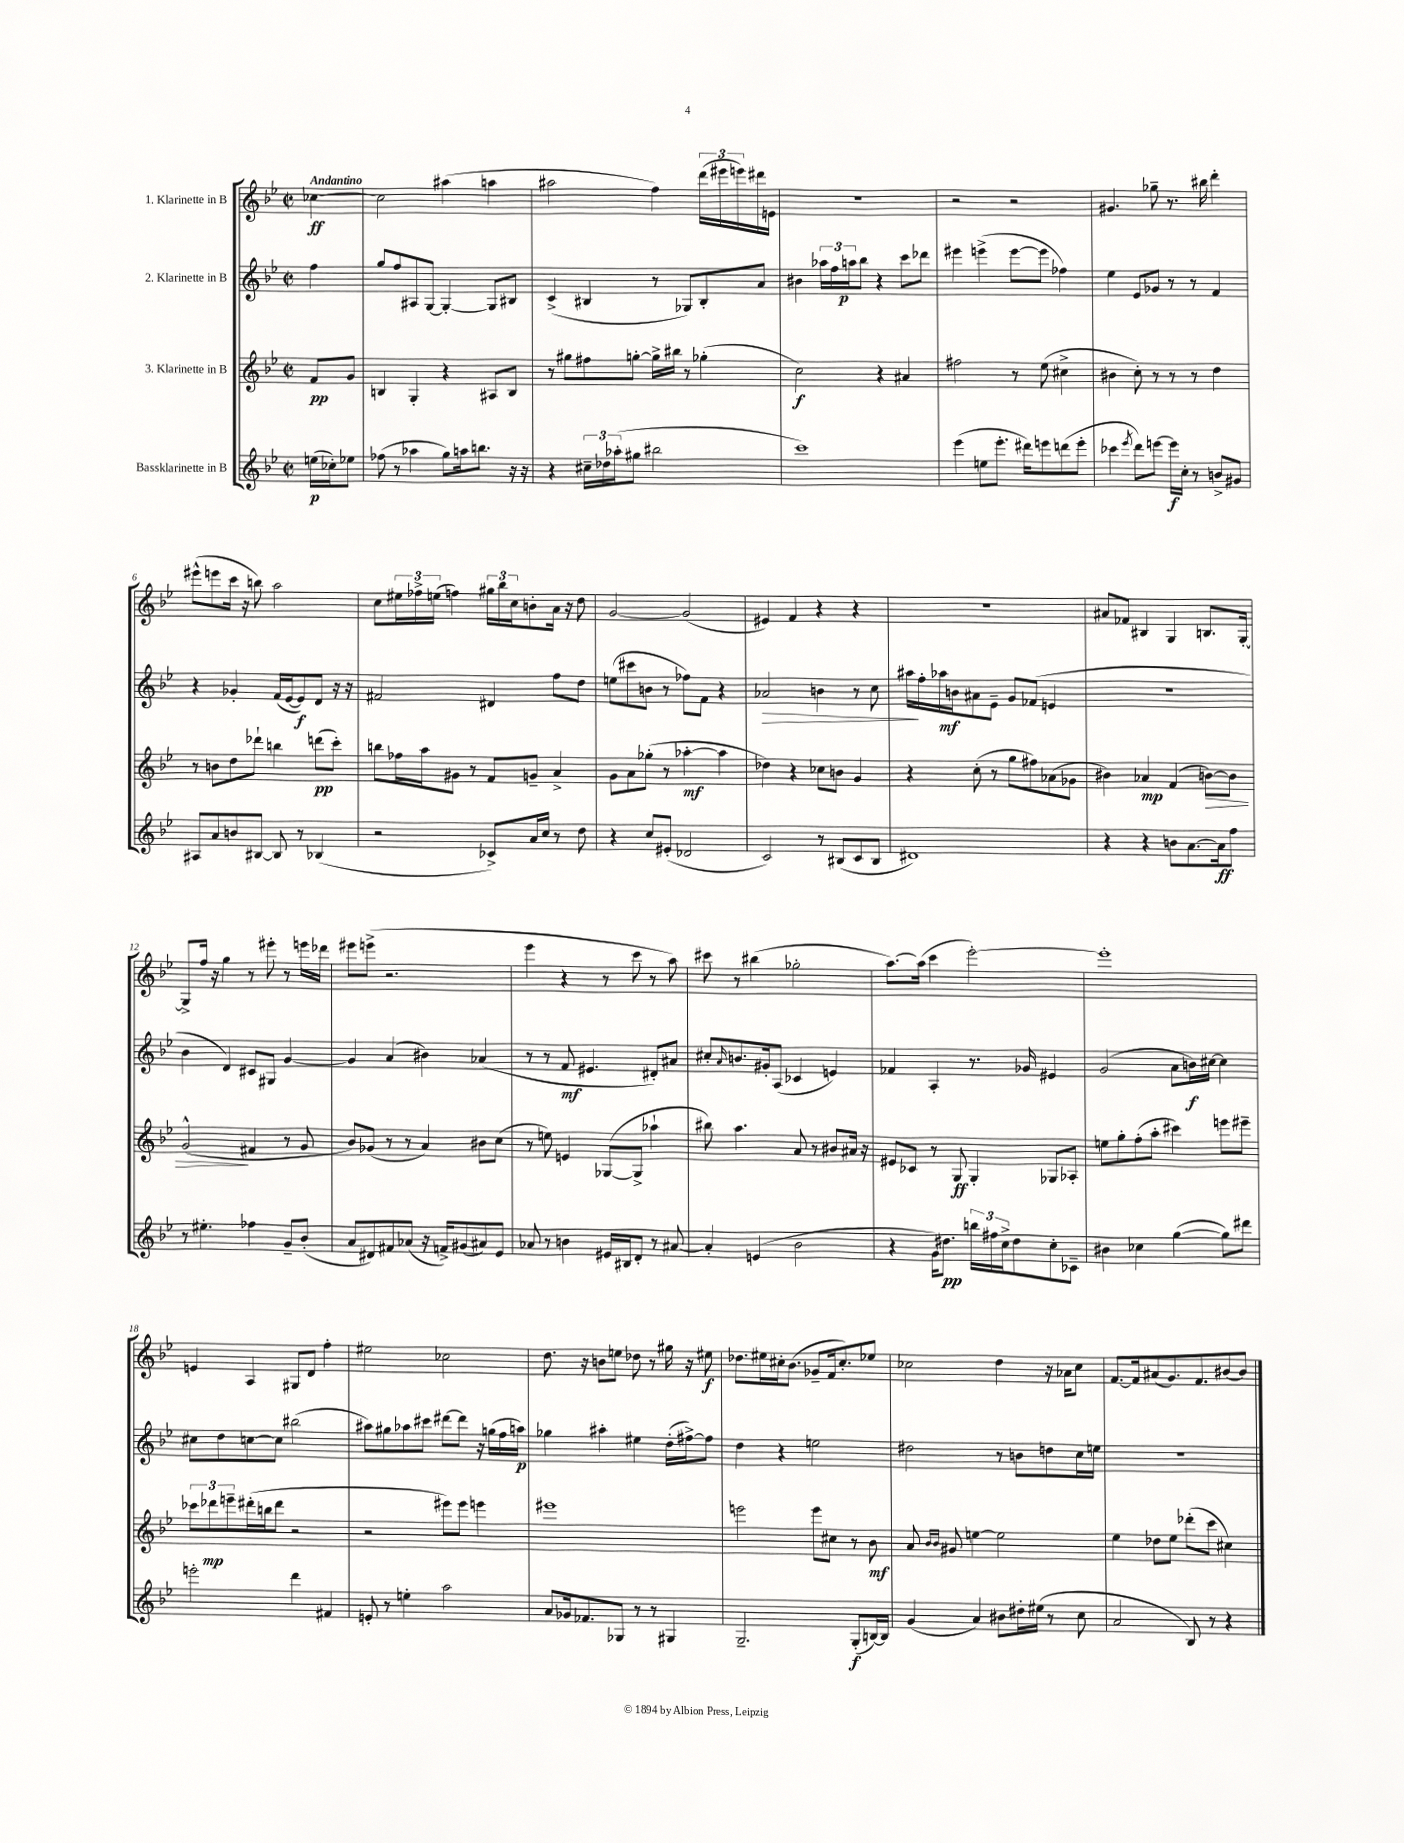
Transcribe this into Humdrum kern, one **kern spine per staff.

**kern	**kern	**kern	**kern
*staff4	*staff3	*staff2	*staff1
*clefG2	*clefG2	*clefG2	*clefG2
*k[b-e-]	*k[b-e-]	*k[b-e-]	*k[b-e-]
*M2/2	*M2/2	*M2/2	*M2/2
*met(c|)	*met(c|)	*met(c|)	*met(c|)
(16ee\LL	8f/L	4ff\	[4cc-\
16cc-'\J)	.	.	.
8ee-\J	8g/J	.	.
=	=	=	=
(8ff-\	4B/	8gg/L	2cc-\]
8r	.	8ff/	.
4aa-\	4G'/	8A#/	.
.	.	[8G/J	.
8gg\L)	4r	4G'/_	(4aa#\
16aa\k	.	.	.
8.bb\J	.	.	.
.	8A#/L	8G/]L	4aa\
16r	8B/J	8B#/J	.
16r	.	.	.
=	=	=	=
4r	8r	(4c^/	2aa#\
.	8gg#\L	.	.
24cc#~\LL	8ff#\	4B#/	.
24dd-\	.	.	.
(24aa-'\J	.	.	.
8gg#\J	[8gg'\J	.	.
2bb#\	16gg^\]LL	8r	4ff\)
.	16bb#\JJ	.	.
.	8r	8G-/L)	.
.	(4gg-'\	8B#'/	(24ddd\LL
.	.	.	24eee#\
.	.	.	24eee\)
.	.	8a/J	16ddd#\
.	.	.	16e\JJ
=	=	=	=
1ccc)	2cc\)	4b#\	1r
.	.	24aa-\LL	.
.	.	24ff\	.
.	.	24aa\J	.
.	.	8bb-\J	.
.	4r	4r	.
.	4a#/	8ccc\L	.
.	.	8ddd-\J	.
=	=	=	=
(4eee-\	2ff#\	4eee#\	2r
8ee\L	.	(4eee^\	.
8.eee-'\J	.	.	.
.	8r	[8eee\L	2r
16ddd#\LK)	.	.	.
8eee\	(8ee-\	8eee\]J	.
(8ddd\	4cc#^\	4ff-\)	.
8eee'\J	.	.	.
=	=	=	=
4ccc-\	4b#\	4ee-\	4.g#/
8qeee-/	.	.	.
8ddd\L)	8cc'\)	8e-/L	.
[8eee\J	8r	8g-/J	8gg-~\
16eee\]LL	8r	8r	8.r
16cc'\JJ	.	.	.
8r	8r	8r	.
.	.	.	16bb#\
8b^/L	4dd\	4f/	4ddd'\
8g#/J	.	.	.
=	=	=	=
8A#/L	8r	4r	(8eee#^^\L
8a/	8b\L	.	8eee\
8b/	8dd\	4g-'/	16ccc\Jk
.	.	.	16r
[8B#/J	8ddd-`\J	.	8bb\)
8B#/]	4bb\	(16f/LL	2aa\
.	.	[16e-/J	.
8r	.	8e-/])	.
(4B-/	(8ddd\L	8d/J	.
.	8ccc'\J)	16r	.
.	.	16r	.
=	=	=	=
2r	8bb\L	2f#/	8cc\L
.	16ff-\L	.	24ee#\L
.	.	.	24ff-^\
.	16aa\J	.	.
.	.	.	(24ee\JJ
.	8g#\J	.	4ff\)
.	8r	.	.
8c-^/L)	8f/L	4d#/	24gg#\LL
.	.	.	24bb-\
.	.	.	24cc\J
16a/L	8g~/J	.	8b'\
16cc/JJ	.	.	.
8r	4a^/	8ff\L	16a\Jk
.	.	.	16r
8dd\	.	8dd\J	8dd\
=	=	=	=
4r	8g\L	(8ee\L	[2g/
.	8a\	8ccc#\	.
8cc/L	(8gg-'\J	8b\J	.
(8e#'/J	8r	8r	.
2d-/	[4aa-'\	8ff-\L)	(2g/]
.	.	8f\J	.
.	4aa-\]	4r	.
=	=	=	=
2c/)	4dd-\)	2a-/	4e#/)
.	4r	.	4f/
8r	8cc-\L	4b\	4r
(8B#/L	8b\J	.	.
8c/	4g/	8r	4r
8B#/J	.	8cc\	.
=	=	=	=
1d#)	4r	16aa#\LL	1r
.	.	16ff'\	.
.	.	16aa-\	.
.	.	16b\J	.
.	(8cc'\	8a#\	.
.	8r	8e-~\J	.
.	8gg\L	8g/L	.
.	8ff#\)	(8f-/J	.
.	(8a-\	4e/	.
.	8g-\J	.	.
=	=	=	=
4r	4b#\)	1r	8a#/L
.	.	.	8f-/J
4r	4a-/	.	4B#/
8b\L	(4f/	.	4G/
[8.a\	.	.	.
.	[8b\L)	.	8.B/L
16a\]k	.	.	.
8ff\J	8b\]J	.	.
.	.	.	[16G'/Jk
=	=	=	=
8r	(2g^^/	4b-\	8G^/]L
4.ee#'\	.	.	16ff/Jk
.	.	.	16r
.	.	4d/)	4gg\
4ff-\	4f#/	8c#/L	8r
.	.	8G#/J	8eee#'\
8g~/L	8r	[4g/	8r
(8b-'/J	8g/	.	16eee\LL
.	.	.	16ddd-\JJ
=	=	=	=
8a/L	8b-/L)	4g/]	8eee#\L
8d#/)	(8g-/J	.	(8eee^\J
8f#/	8r	(4a/	2.r
(8a-/J	8r	.	.
16r	4a/)	4b#\)	.
16f^/LK)	.	.	.
(8g#/	.	.	.
8a#/)	8b#\L	(4a-/	.
8e-/J	(8cc\J	.	.
=	=	=	=
8a-/	8r	8r	4eee-\
8r	8ee\)	8r	.
4b\	4e/	8f/	4r
.	.	4.e#/	.
16e#/LL	([8G-/L	.	8r
16B#/J	.	.	.
8d'/J	8G-^/]J	.	8ccc\
8r	4aa-`\	8d#'/L)	8r
[8a#/	.	8a#/J	8aa\)
=	=	=	=
4a#'/]	8bb#\)	8cc#'/L	8ccc#\
.	.	16qqa/	.
.	4.aa\	8.b/	8r
(4e/	.	.	(4bb#\
.	.	16g#'/k	.
.	.	(8A/J	.
2b-\	8a/	4c-/	2gg-'\
.	8r	.	.
.	8b#/L	4e/)	.
.	16a#/Jk	.	.
.	16r	.	.
=	=	=	=
4r	8e#/L	4f-/	[8.aa\L)
.	8c-/J	.	.
.	.	.	(16aa\]Jk
16g\LK)	8r	4A'/	4ccc\
8.dd#\J	.	.	.
.	8G/	.	.
24bb\LL	4G'/	8.r	[2eee-'\)
24ff#\	.	.	.
24cc^\J	.	.	.
8dd#\	.	.	.
.	.	16g-/	.
8cc'\	8G-/L	4e#/	.
8c-~\J	8A-'/J	.	.
=	=	=	=
4b#\	8ee\L	(2g/	1eee-']
.	8gg'\	.	.
4cc-\	(8ff'\	.	.
.	8aa'\J	.	.
([4gg\	4ccc#\)	8a\L	.
.	.	16b\L)	.
.	.	[16cc#\JJ	.
8gg\]L)	8eee\L	4cc#\]	.
8ddd#\J	8eee#~\J	.	.
=	=	=	=
2eee'\	12ccc-\L	8cc#\L	4e/
.	12ddd-\	.	.
.	.	8dd\	.
.	12eee~\	.	.
.	(16ddd#'\L	[8cc\	4A/
.	16bb\J	.	.
.	8ddd#\J	8cc\]J	.
4ddd\	2r	(2bb#\	8G#/L
.	.	.	8d/J
4f#/	.	.	4ff'\
=	=	=	=
8e'/	2r	8aa#\L)	2ee#\
8r	.	8gg#\	.
4ee'\	.	8aa-\	.
.	.	8ccc#\J	.
2aa\	8eee#\L)	[8ddd#\L	2cc-\
.	8eee#\J	8ddd#\]J	.
.	4eee\	16r	.
.	.	(16gg\LL	.
.	.	16ff\	.
.	.	16aa\JJ)	.
=	=	=	=
8a/L	1eee#	4gg-\	8.dd\
16g-/k	.	.	.
8.f-/	.	.	16r
.	.	4aa#'\	8b\L
8G-/J	.	.	8ee\J
8r	.	4ee#\	8dd-\
8r	.	.	8r
4G#/	.	(16dd'\LL	16gg#\
.	.	[16ff#^\J)	16r
.	.	8ff#\]J	8ee#\
=	=	=	=
2.G~/	2eee\	4dd\	8.dd-\L
.	.	.	16ee#\L
.	.	4r	16cc#'\J
.	.	.	(8.b-\J
.	8eee\L	2ee\	8g-~/L
.	8cc#\J	.	16f/k
.	.	.	8.cc#'/)
(8G'/L	8r	.	.
[16B/L)	8b-\	.	8ee-/J
16B/]JJ	.	.	.
=	=	=	=
(4g/	8a/	2dd#\	2cc-\
.	16qqb-/LL	.	.
.	16qqb-/JJ	.	.
.	8g#/	.	.
4a/)	[4ee\	.	.
8b#\L	2ee\]	8r	4dd\
16dd#'\L	.	8b\L	.
(16ee#\JJ	.	.	.
8r	.	8dd\	16r
.	.	.	16a-\LK
8cc\	.	16cc\L	8cc-\J
.	.	16ee\JJ	.
=	=	=	=
2a/	4ee-\	1r	[8.f/L
.	.	.	16f/]k
.	8dd-\L	.	(8a#/
.	8ee-\J	.	8.g/)
8B-/)	(8ddd-'\L	.	.
.	.	.	8.f/
8r	8ccc\J	.	.
4r	4cc#\)	.	[8b#/
.	.	.	8b#/]J
==	==	==	==
*-	*-	*-	*-
